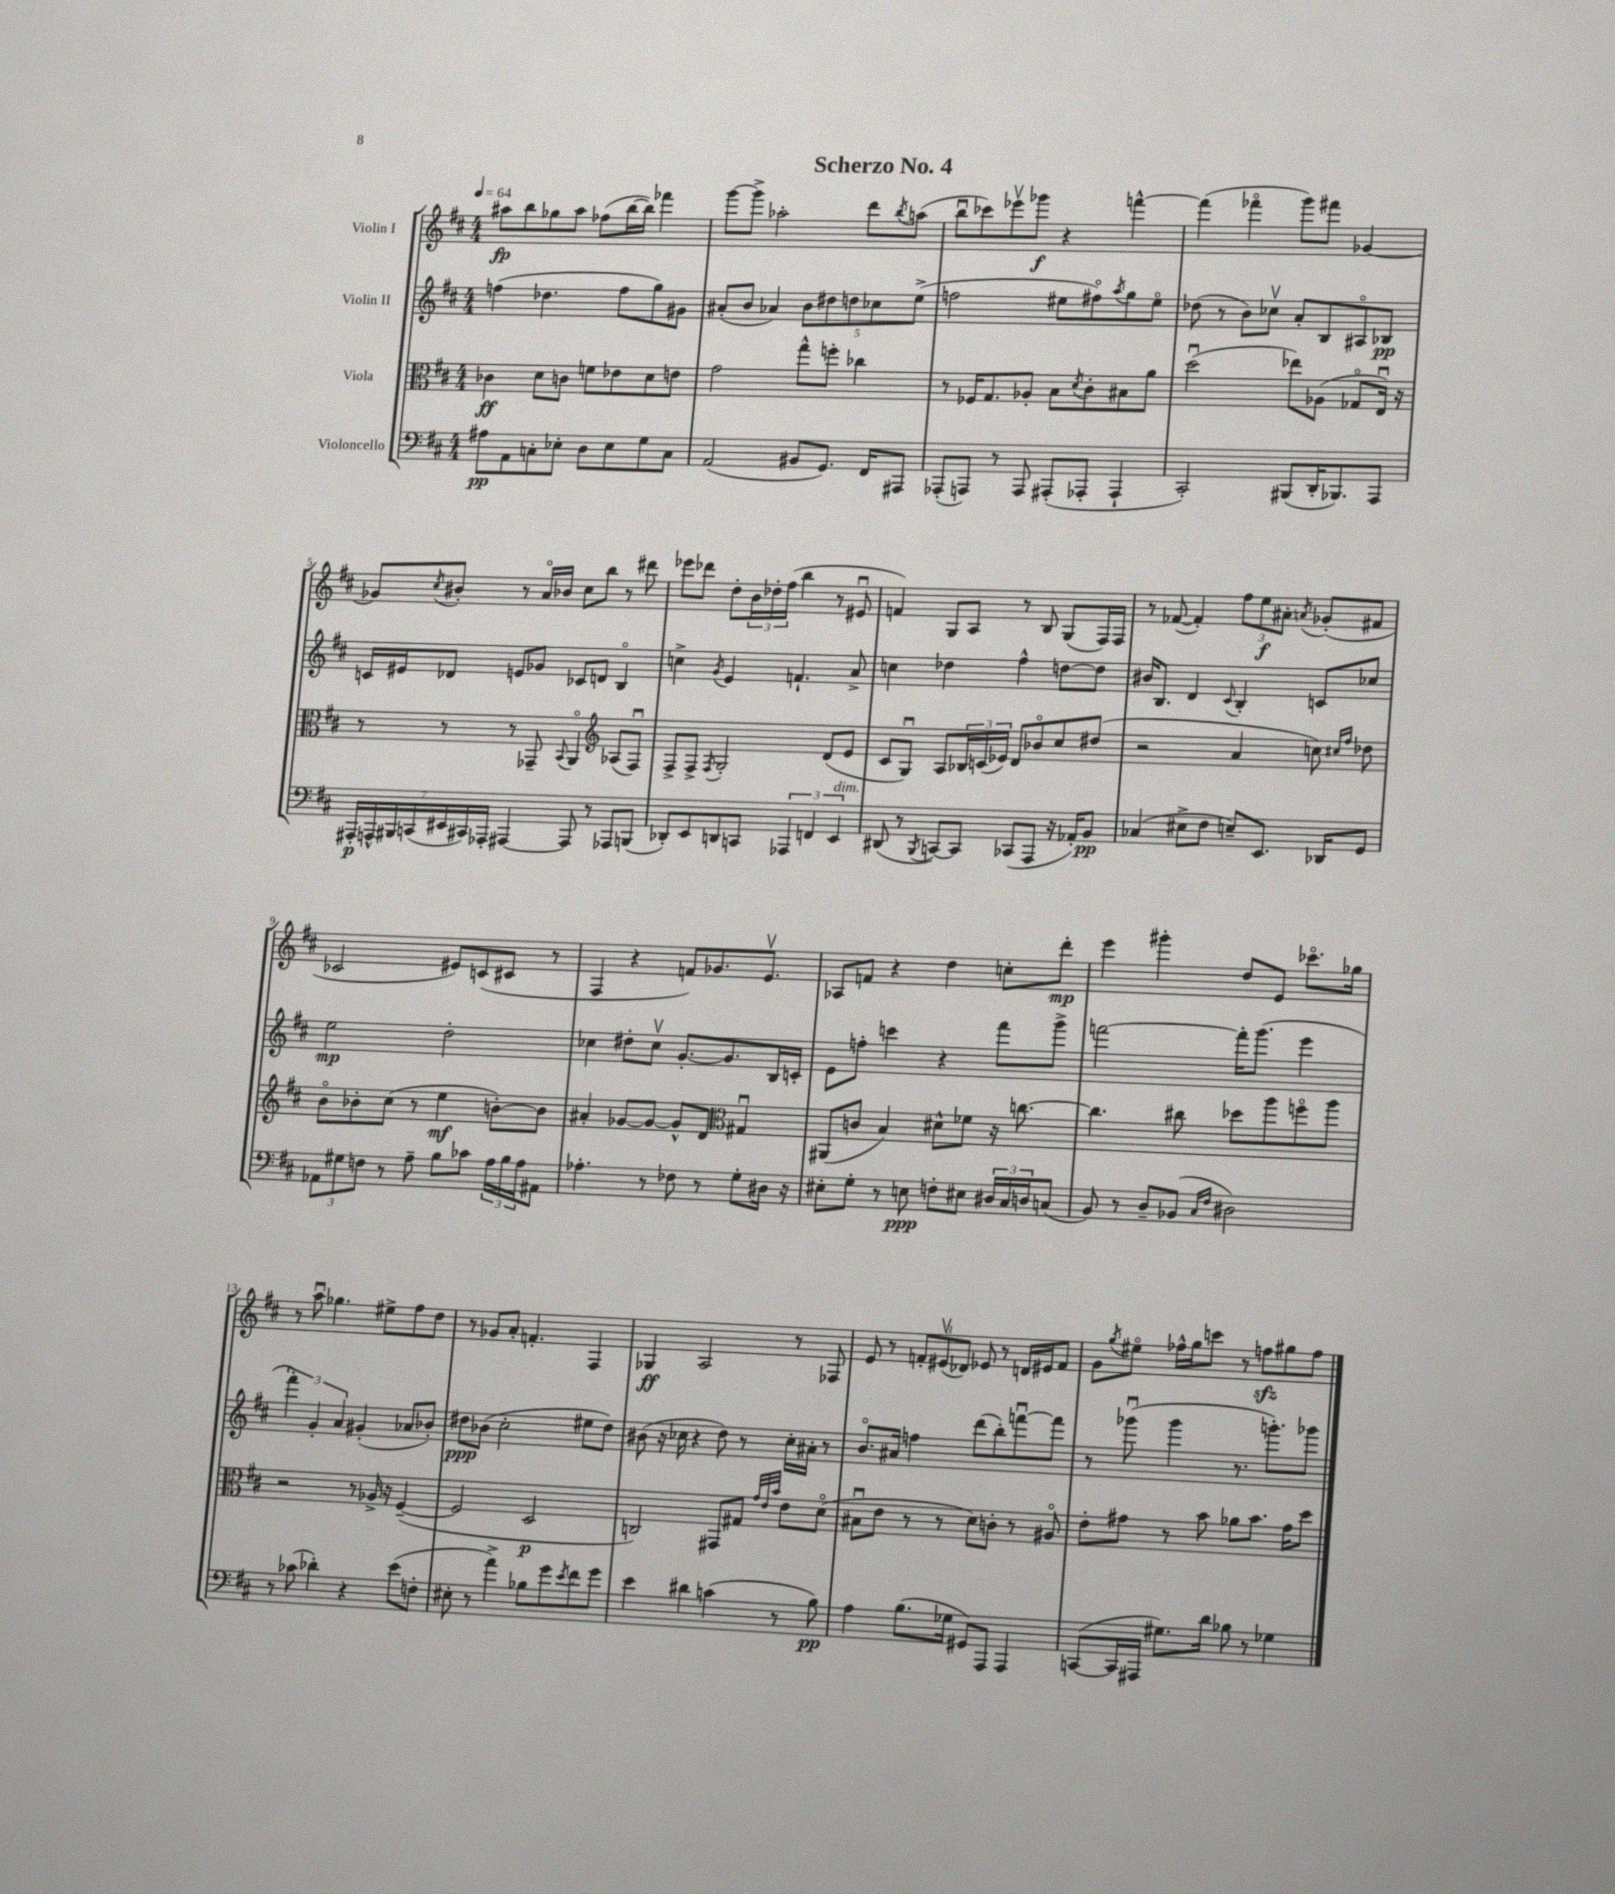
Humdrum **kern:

**kern	**kern	**kern	**kern
*staff4	*staff3	*staff2	*staff1
*clefF4	*clefC3	*clefG2	*clefG2
*k[f#c#]	*k[f#c#]	*k[f#c#]	*k[f#c#]
*M4/4	*M4/4	*M4/4	*M4/4
*MM64	*MM64	*MM64	*MM64
8A#	4c-	(4ff	8aa#
8AA	.	.	8bb
8C'	8d	4.dd-	8gg-
8E-'	8c	.	8aa#
8D	8f	.	(8ff-
8E-	8e-	8ff	[16bb
.	.	.	16bb])
8G	8d	8gg)	4fff-
8C	8e	8g#	.
=	=	=	=
(2AA	2g	(8a#'	[8ggg
.	.	8b	8ggg^]
.	.	4a-)	2aa-'
8BB#	8gg^^	10b	.
.	.	10dd#	.
8.GG)	8ff'	.	.
.	.	10dd	.
.	4cc-	.	8ddd
.	.	10cc-	.
16FF#	.	.	.
.	.	.	8qbb
8AAA#	.	.	(8aa
.	.	(10ee^	.
=	=	=	=
(8AAA-'	8r	2ff	8bbu
8AAA)	16F-	.	8ccc-)
.	8.G	.	.
8r	.	.	8eee-v
8AAA	8A-'	.	8ggg-
(8AAA#'	8B	8ee#	4r
.	8qd	.	.
8AAA-'	8c#'	8ff#o)	.
.	.	8qaa	.
4AAA-`	8B#	8gg	[4fff^^
.	8a	8ee#o	.
=	=	=	=
2CC#')	(2ddu	(8dd-	(4fff]
.	.	8r	.
.	.	8b)	4fff-o
.	.	8cc-v	.
(8BBB#	8ee-)	8a'	8ggg)
16DD'	(8A-	8B	8fff#
8.BBB-)	.	.	.
.	8G-o	8A#o	[4g-
8AAA	16Eu)	8B-	.
.	16r	.	.
=	=	=	=
28AAA#'	8r	16c	8g-]
28AAA^^	.	.	.
.	.	16e#	.
28BBB#	.	.	.
(28CC	.	.	.
.	.	.	8qcc#
.	8r	8d-	8b#'
28EE#	.	.	.
28CC#)	.	.	.
28AAA-'	.	.	.
[4AAA#	8r	8e	8r
.	8GG-~	8g-	16ao
.	.	.	16b-
.	8qqBB	.	.
8AAA#]	4AAo	8c-	8cc#
8r	.	8d	8bb
*	*clefG2	*	*
8AAA-	(8A-	4Bo	8r
(8BBB	8F#u)	.	8ddd#
=	=	=	=
8DD-')	8F#^	4cc^	8eee-
8EE	8F#^	.	8ddd-
.	8qF#	8qg	.
8DD	2G'	4e	8dd'
8CC	.	.	24b
.	.	.	24dd-'
.	.	.	(24ff#
6AAA-	.	4.f`	4bb
6FF	.	.	.
.	(8d	.	8r
6EE	.	.	.
.	8e	8a^	8e#u
=	=	=	=
(8DD#	8c#	4cc	4f)
8r	8Gu)	.	.
8qBBB	.	.	.
[8CC)	8A	4dd-	8G
8CC]	24B-	.	8A
.	(24c	.	.
.	24e-)	.	.
(8CC-	8d	4ff#^^	8r
8AAA	8b-o	.	8B
16r	8cc#	[8dd	(8G
16AA-')	.	.	.
8BB	(8dd#	8dd]	16F#)
.	.	.	16F#
=	=	=	=
(4C-	2r	16b#	8r
.	.	8.B	.
.	.	.	([8f-
8E#^	.	4d	4f-'])
8F#	.	.	.
.	.	8qqc#	.
8E~)	4a	4B'	12ff#
.	.	.	12ee
8.EE	.	.	.
.	.	.	12a#'
.	.	.	8qa
.	8cc)	8c	(8g-'
16DD-	.	.	.
.	16qqcc#	.	.
.	16qqff#	.	.
8GG	8dd-	8cc-	8f#
=	=	=	=
12AA-	8bo	2ee	2c-
12G#	.	.	.
.	8b-'	.	.
12F	.	.	.
8r	(8cc#	.	.
8A~	8r	.	.
8B	4ee	2dd'	8e#)
8c-	.	.	(8c
24A	[8b')	.	8c#
24B	.	.	.
24A	.	.	.
8AA#	8b]	.	8r
=	=	=	=
4.A-'	4a#'	4cc-	4F#
.	[8g-	8dd#'	4r
8r	8g-_	8cc-v	.
8F-	8g-^^]	[8.g'	8f)
8r	8d	.	8.g-
.	.	8.g]	.
*	*clefC3	*	*
8G'	4G#u	.	.
.	.	.	8.ev
16D#	.	16B	.
16r	.	16c'	.
=	=	=	=
8E#'	(8AA#	8e	8A-
8G'	8c	8ff'	8f
8r	4B)	4ccc	4r
8E	.	.	.
8F'	8d#^^	4r	4dd
8E#	8f-	.	.
24D#	16r	8fff#	8cc'
24C#	.	.	.
.	[8.cc	.	.
24D	.	.	.
(8C	.	8ggg^	8ddd'
=	=	=	=
8BB)	4.cc]	[2fff	4eee
8r	.	.	.
8D~	.	.	4ggg#'
(8BB-	8cc#	.	.
16qqC#	.	.	.
16qqF#	.	.	.
2D#)	8dd-	16fff']	8dd
.	.	(8.ggg	.
.	8aa	.	8e
.	8ffo	4eee	8.ccc-o
.	8aa	.	.
.	.	.	16gg-
=	=	=	=
8r	2r	6fff#')	8r
(8c-	.	.	8aau
.	.	6g'	.
4d-')	.	.	4.gg-
.	.	6a	.
4r	8r	(4g#'	.
.	16A-^	.	8ee#^
.	16r	.	.
(8e	([4F#~	8a-	8ff#
8F'	.	8b-')	8dd
=	=	=	=
8E#'	2F#]	8dd#	8r
8r	.	(8b-	8g-
4a^)	.	2cc#'	8a'
.	.	.	4.f'
8B-	2D	.	.
8g	.	.	.
8qe	.	.	.
8f#	.	8ee#	4F#
8g	.	8dd#)	.
=	=	=	=
4e	2C)	(8b#	4G-
.	.	16r	.
.	.	16cc-	.
4d#	.	4r	2A
(4c	8GG#	8dd)	.
.	8G#	8r	.
.	32qqg	.	.
.	32qqe	.	.
.	32qqb	.	.
8r	8e	16cc-'	8r
.	.	16a#'	.
8B)	(8do	8r	8F-
=	=	=	=
4A	8B#u	8.bo	8e
.	8e	.	8r
.	.	16a#	.
(8.B	8r	4ff	12f'
.	.	.	(12e#v
.	8r	.	.
.	.	.	12d-)
16G-	.	.	.
8GG#)	8d)	(8ddd	8e-
8AAA	8c'	8bb')	8r
4AAA	8r	[8fffu	16d
.	.	.	16e#
.	8A#o	8fff]	8f
=	=	=	=
([8CC	8e'	8r	8g
.	.	.	8qgg
16CC]	8g#	(8ggg-u	8ee#o
16AAA#	.	.	.
8.G#)	8r	4ggg-	16ff-^^
.	.	.	16gg
.	8b	.	8ccc
16d	.	.	.
8B-	8a-	8.r	8r
8r	8.b	.	8ff
.	.	8.ggg')	.
4G-	.	.	8gg#
.	16g#	.	.
.	8dd	8ggg-	8ff
==	==	==	==
*-	*-	*-	*-
